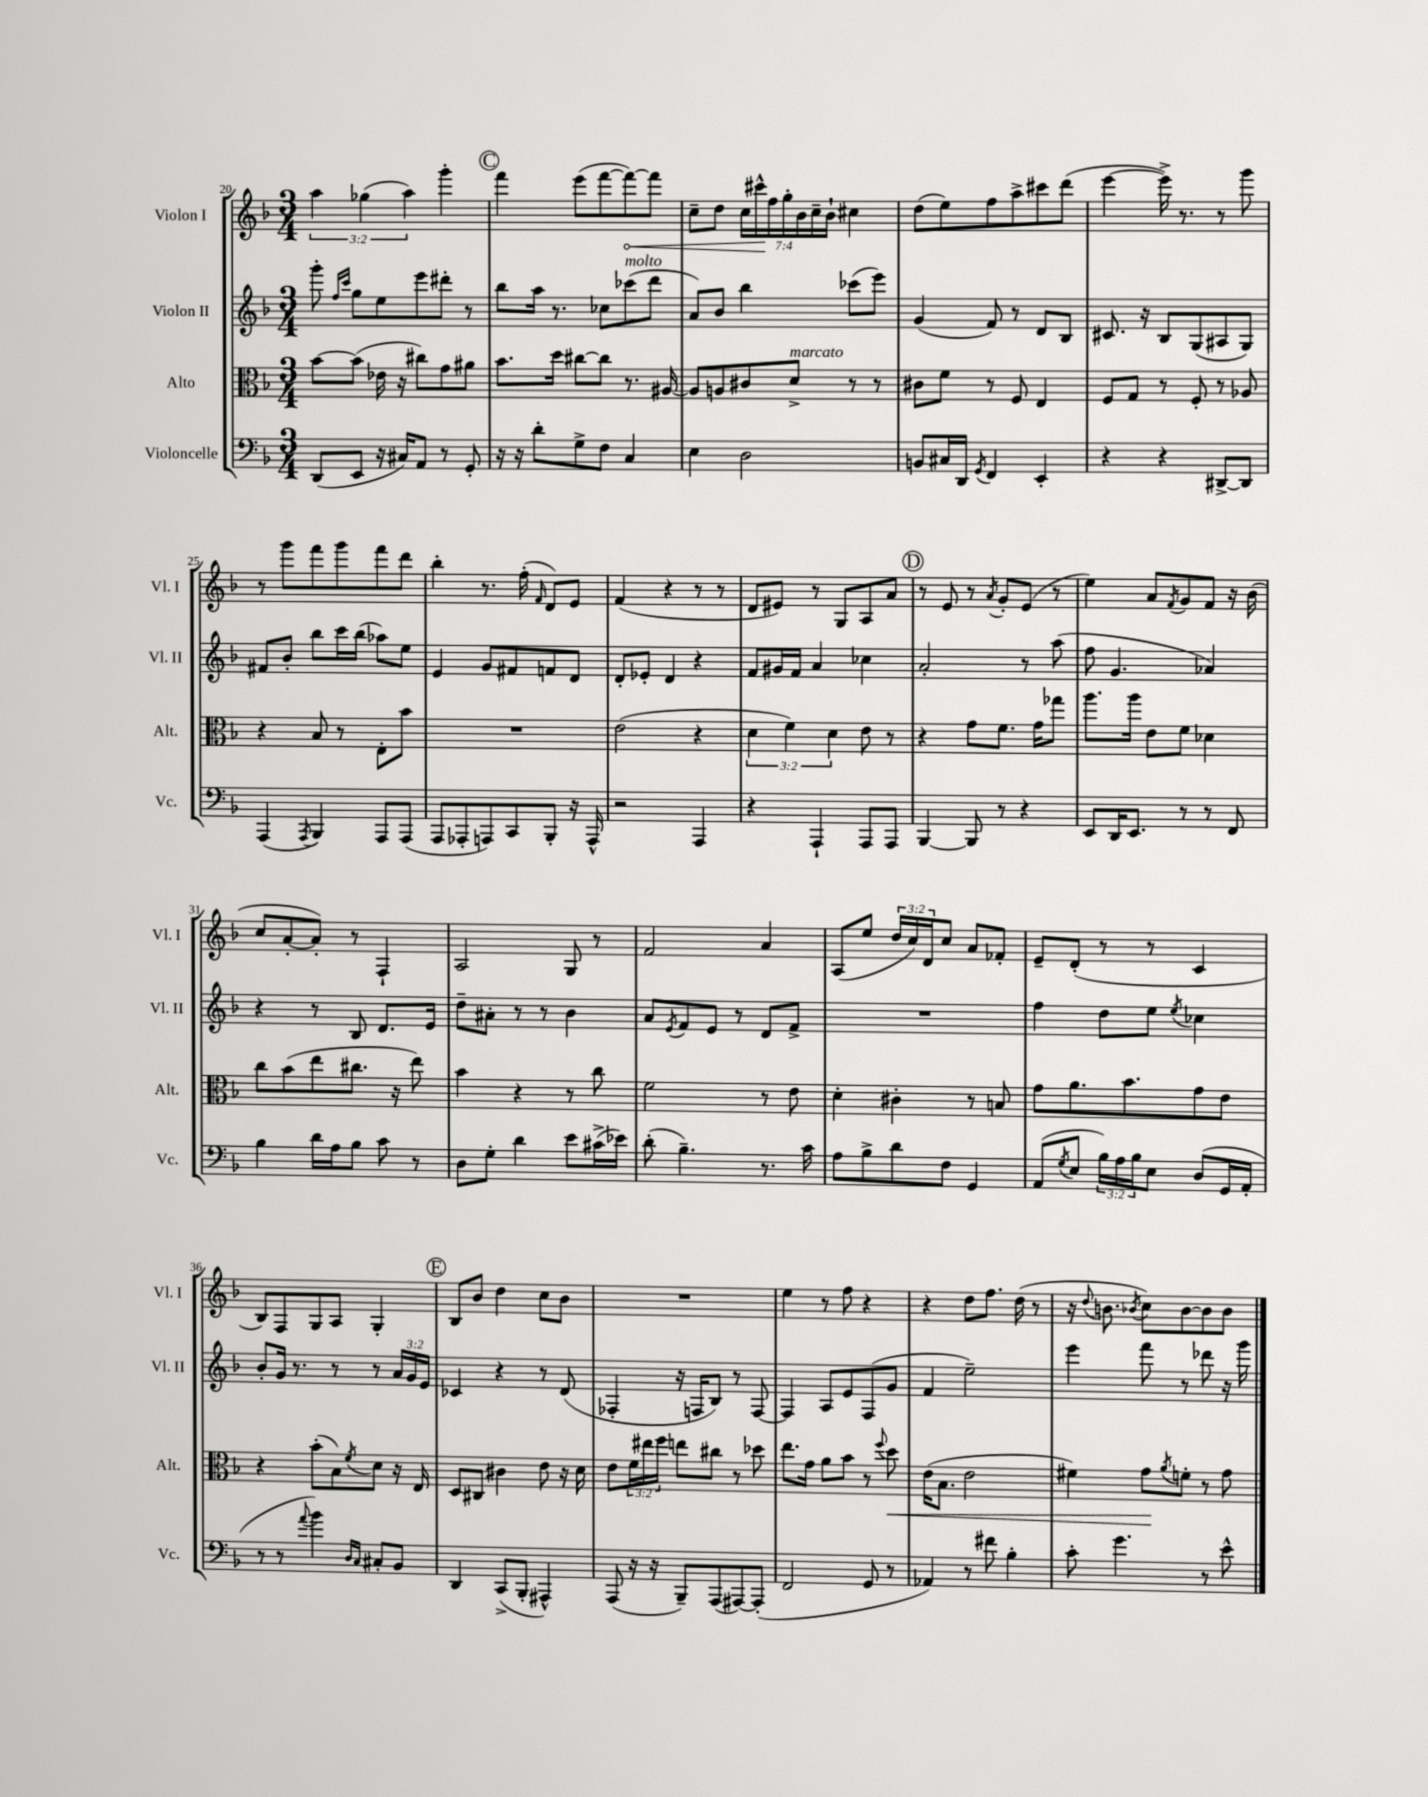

**kern	**kern	**dynam	**kern	**kern	**dynam
*part4	*part3	*part3	*part2	*part1	*part1
*staff4	*staff3	*staff3	*staff2	*staff1	*staff1
*I"Violoncelle	*I"Alto	*	*I"Violon II	*I"Violon I	*
*I'Vc.	*I'Alt.	*	*I'Vl. II	*I'Vl. I	*
*clefF4	*clefC3	*	*clefG2	*clefG2	*
*k[b-]	*k[b-]	*	*k[b-]	*k[b-]	*
*M3/4	*M3/4	*	*M3/4	*M3/4	*
=20	=20	=20	=20	=20	=20
(8DD/L	[8b-\L	.	8ggg'\	6aa\	.
.	.	.	16qqff/LL	.	.
.	.	.	16qqccc/JJ	.	.
8EE/J	(8b-\J]	.	8gg\L	.	.
.	.	.	.	(6gg-X\	.
16r	16e-X\	.	8ee\	.	.
16C#X/KL)	16r	.	.	.	.
.	.	.	.	6aa\)	.
8AA/J	8cc#X\L)	.	8eee\	.	.
8r	8g\	.	8ddd#X'\J	4ggg'\	.
8GG'/	8a#X\J	.	8r	.	.
!!LO:REH:place=s1:t=C
=21	=21	=21	=21	=21	=21
16r	8.b-\L	.	8bb-\L	4fff\	.
16r	.	.	.	.	.
8d'\L	.	.	16aa\Jk	.	.
.	16dd\Jk	.	8.r	.	.
8G^\	[8cc#X\L	.	.	(8eee\L	.
8F\J	8cc#\J]	.	8cc-X\L	[8fff\	.
!	!	!	!LO:TX:a:i:t=molto	!	!
!	!	!	!	!	!LO:HP:b
4C/	8.r	.	(8ccc-X\	8fff\_)	<
.	.	.	8ddd\J	8fff\J]	.
.	[16A#X/	.	.	.	.
=22	=22	=22	=22	=22	=22
4E\	8A#/L]	.	8a/L)	8cc~\L	.
.	8An/	.	8b-/J	8dd\J	.
2D\	8c#X/	.	4bb-\	28cc\LL	.
.	.	.	.	28ccc#X^^\	.
.	.	.	.	28ff\	[
.	.	.	.	28gg'\	.
!	!LO:TX:a:i:t=marcato	!	!	!	!
.	8d^/J	.	.	.	.
.	.	.	.	28b-\	.
.	.	.	.	28cc~\	.
.	.	.	.	28b-`\JJ	.
.	8r	.	(8ccc-X\L	4cc#X\	.
.	8r	.	8eee\J)	.	.
=23	=23	=23	=23	=23	=23
8BBn/L	8c#X\L	.	(4g/	(8dd\L	.
16C#X/L	8f\J	.	.	8ee\)	.
16DD/JJ	.	.	.	.	.
8qGG/	.	.	.	.	.
4FF/	8r	.	8f/)	8ff\	.
.	8F/	.	8r	8aa^\	.
4EE'/	4E/	.	8d/L	8ccc#X\	.
.	.	.	8B-/J	(8ddd\J	.
=24	=24	=24	=24	=24	=24
4r	8F/L	.	8.c#X/	[4eee\	.
.	8G/J	.	.	.	.
.	.	.	16r	.	.
4r	8r	.	8B-/L	16eee^\])	.
.	.	.	.	8.r	.
.	8F'/	.	(8G/	.	.
[8DD#X^/L	8r	.	8A#X/	8r	.
8DD#/J]	8A-X/	.	8G/J)	8ggg\	.
!!LO:LB:g=z
=25	=25	=25	=25	=25	=25
(4AAA/	4r	.	8f#X/L	8r	.
.	.	.	8b-'/J	8ggg\L	.
8qAAA/	.	.	.	.	.
4BBB-/)	8B-/	.	8bb-\L	8fff\	.
.	8r	.	16ccc\L	8ggg\	.
.	.	.	(16bb-\JJ	.	.
8AAA/L	8E'\L	.	8aa-X\L)	8fff\	.
(8AAA/J	8b-\J	.	8ee\J	8ddd\J	.
=26	=26	=26	=26	=26	=26
8AAA/L	2.r	.	4e/	4bb-'\	.
8AAA-X'/	.	.	.	.	.
8AAAn/)	.	.	8g/L	8.r	.
8CC/	.	.	8f#X/	.	.
.	.	.	.	(16ff'\	.
.	.	.	.	16qqf/	.
8BBB-'/J	.	.	8fn/	8d/L)	.
16r	.	.	8d/J	8e/J	.
16AAA^^/	.	.	.	.	.
=27	=27	=27	=27	=27	=27
2r	(2e\	.	8d'/L	(4f/	.
.	.	.	8e-X'/J	.	.
.	.	.	4d/	4r	.
4AAA/	4r	.	4r	8r	.
.	.	.	.	8r	.
=28	=28	=28	=28	=28	=28
4r	6d\	.	8f/L	8d/L	.
.	.	.	16g#X/L	8e#X/J)	.
.	6f\)	.	.	.	.
.	.	.	16f/JJ	.	.
4AAA`/	.	.	4a/	8r	.
.	6d\	.	.	.	.
.	.	.	.	8G/L	.
8AAA/L	8e\	.	4cc-X\	8A/	.
8AAA/J	8r	.	.	8a/J	.
!!LO:REH:place=s1:t=D
=29	=29	=29	=29	=29	=29
[4BBB-/	4r	.	2a'/	8r	.
.	.	.	.	8e/	.
8BBB-/]	8g\L	.	.	8r	.
.	.	.	.	8qa/	.
8r	8.f\J	.	.	8g'/L	.
4r	.	.	8r	(8e/J	.
.	16g\KL	.	.	.	.
.	8gg-X\J	.	(8aa\	8r	.
=30	=30	=30	=30	=30	=30
8EE/L	8.aa\L	.	8ff\	4ee\)	.
16DD/K	.	.	4.g/	.	.
8.EE/J	16aa\Jk	.	.	.	.
.	8e\L	.	.	8a/L	.
.	.	.	.	8qf/	.
8r	8f\J	.	.	8g/	.
8r	4d-X\	.	4a-X/)	8f/J	.
8FF/	.	.	.	16r	.
.	.	.	.	(16b-\	.
!!LO:LB:g=z
=31	=31	=31	=31	=31	=31
4B-\	8cc\L	.	4r	8cc/L	.
.	(8b-\	.	.	[8a'/	.
16d\LL	8ee\	.	8r	8a'/J])	.
16A\J	.	.	.	.	.
8B-\J	8.cc#X\J	.	8B-/	8r	.
8c\	.	.	8.d/L	4F`/	.
.	16r	.	.	.	.
8r	8ee\)	.	.	.	.
.	.	.	16e/Jk	.	.
=32	=32	=32	=32	=32	=32
8D\L	4b-\	.	8dd~\L	2A/	.
8G'\J	.	.	8a#X'\J	.	.
4d\	4r	.	8r	.	.
.	.	.	8r	.	.
8e\L	8r	.	4b-\	8G/	.
(16c#X^\L	8cc\	.	.	8r	.
16e-X\JJ)	.	.	.	.	.
=33	=33	=33	=33	=33	=33
(8d'\	2f\	.	8a/L	2f/	.
.	.	.	8qe/	.	.
4.B-~\)	.	.	8f/	.	.
.	.	.	8e/J	.	.
.	.	.	8r	.	.
8.r	8r	.	8d/L	4a/	.
.	8e\	.	8f^/J	.	.
16c\	.	.	.	.	.
=34	=34	=34	=34	=34	=34
8A\L	4d'\	.	2.r	(8A/L	.
8B-^\	.	.	.	8ee/J	.
8d\	4c#X'\	.	.	24dd/LL	.
.	.	.	.	24cc/)	.
.	.	.	.	24d/J	.
8F\J	.	.	.	8cc/J	.
4GG/	8r	.	.	8a/L	.
.	8Bn/	.	.	8f-X'/J	.
=35	=35	=35	=35	=35	=35
(8AA/L	8g\L	.	4ff\	8e~/L	.
8qG/	.	.	.	.	.
8E/J	8.a\	.	.	(8d'/J	.
24B-\LL)	.	.	8dd\L	8r	.
24A\	.	.	.	.	.
.	8.b-\	.	.	.	.
24B-\J	.	.	.	.	.
8E\J	.	.	8ee\J	8r	.
.	.	.	8qee/	.	.
(8D/L	8g\	.	4cc-X\	4c/	.
16GG/L	8e\J	.	.	.	.
16AA'/JJ	.	.	.	.	.
!!LO:LB:g=z
=36	=36	=36	=36	=36	=36
8r	4r	.	8b-'/L	8B-/L)	.
8r	.	.	16g/Jk	8F/	.
.	.	.	8.r	.	.
8qqa/	.	.	.	.	.
4b-\)	(8b-'\L	.	.	8G/	.
.	8B-\)	.	8r	8A/J	.
16qqD/LL	.	.	.	.	.
16qqC/JJ	8qf/	.	.	.	.
8C#X'/L	8d\J	.	8r	4G'/	.
8BB-/J	16r	.	24a/LL	.	.
.	.	.	24g/	.	.
.	16E/	.	.	.	.
.	.	.	24e/JJ	.	.
!!LO:REH:place=s1:t=E
=37	=37	=37	=37	=37	=37
4DD/	8D/L	.	4c-X/	8B-/L	.
.	8C#X/J	.	.	8b-/J	.
(8CC^/L	4c#X\	.	4r	4dd\	.
8BBB-'/J	.	.	.	.	.
4AAA#X^^/)	8e\	.	8r	8cc\L	.
.	16r	.	(8d/	8b-\J	.
.	16d\	.	.	.	.
=38	=38	=38	=38	=38	=38
(8AAA/	8e\L	.	4F-X'/	2.r	.
16r	24f\L	.	.	.	.
.	24ee#X\	.	.	.	.
16r	.	.	.	.	.
.	24ff\JJ	.	.	.	.
8BBB-~/L)	8een\L	.	16r	.	.
.	.	.	16Fn/KL	.	.
(8AAA/	8cc#X\J	.	8B-/J)	.	.
[8AAA#X/)	8r	.	8r	.	.
(8AAA#'/J]	8dd-X\	.	[8F/	.	.
=39	=39	=39	=39	=39	=39
2FF/	8.ee\L	.	4F/]	4ee\	.
.	16g\Jk	.	.	.	.
.	8a\L	.	8A/L	8r	.
.	8b-\J	.	8e/	8ff\	.
8GG/	8r	.	(8F/	4r	.
.	8qqff/	.	.	.	.
!	!	!LO:HP:b	!	!	!
8r	8dd\	<	8g/J	.	.
=40	=40	=40	=40	=40	=40
4AA-X/)	(16e\KL	.	4f/	4r	.
.	8.B-\J	.	.	.	.
8r	2e\	.	2ee~\)	8dd\L	.
8f#X\	.	.	.	8.ff\J	.
4B-'\	.	.	.	.	.
.	.	.	.	(16dd\	.
.	.	.	.	8r	.
=41	=41	=41	=41	=41	=41
8c'\	4f#X\)	.	4eee\	16r	.
.	.	.	.	8qqdd/	.
.	.	.	.	8.bn\	.
4.g\	.	.	.	.	.
.	.	.	.	8qb-X/	.
.	8g\L	.	8fff\	8cc\L)	.
.	8qa/	.	.	.	.
.	8fn'\J	[	8r	[8b-\	.
8r	8r	.	8ddd-X\	8b-\]	.
8e^^\	8g\	.	16r	8b-\J	.
.	.	.	16ggg\	.	.
==	==	==	==	==	==
*-	*-	*-	*-	*-	*-
